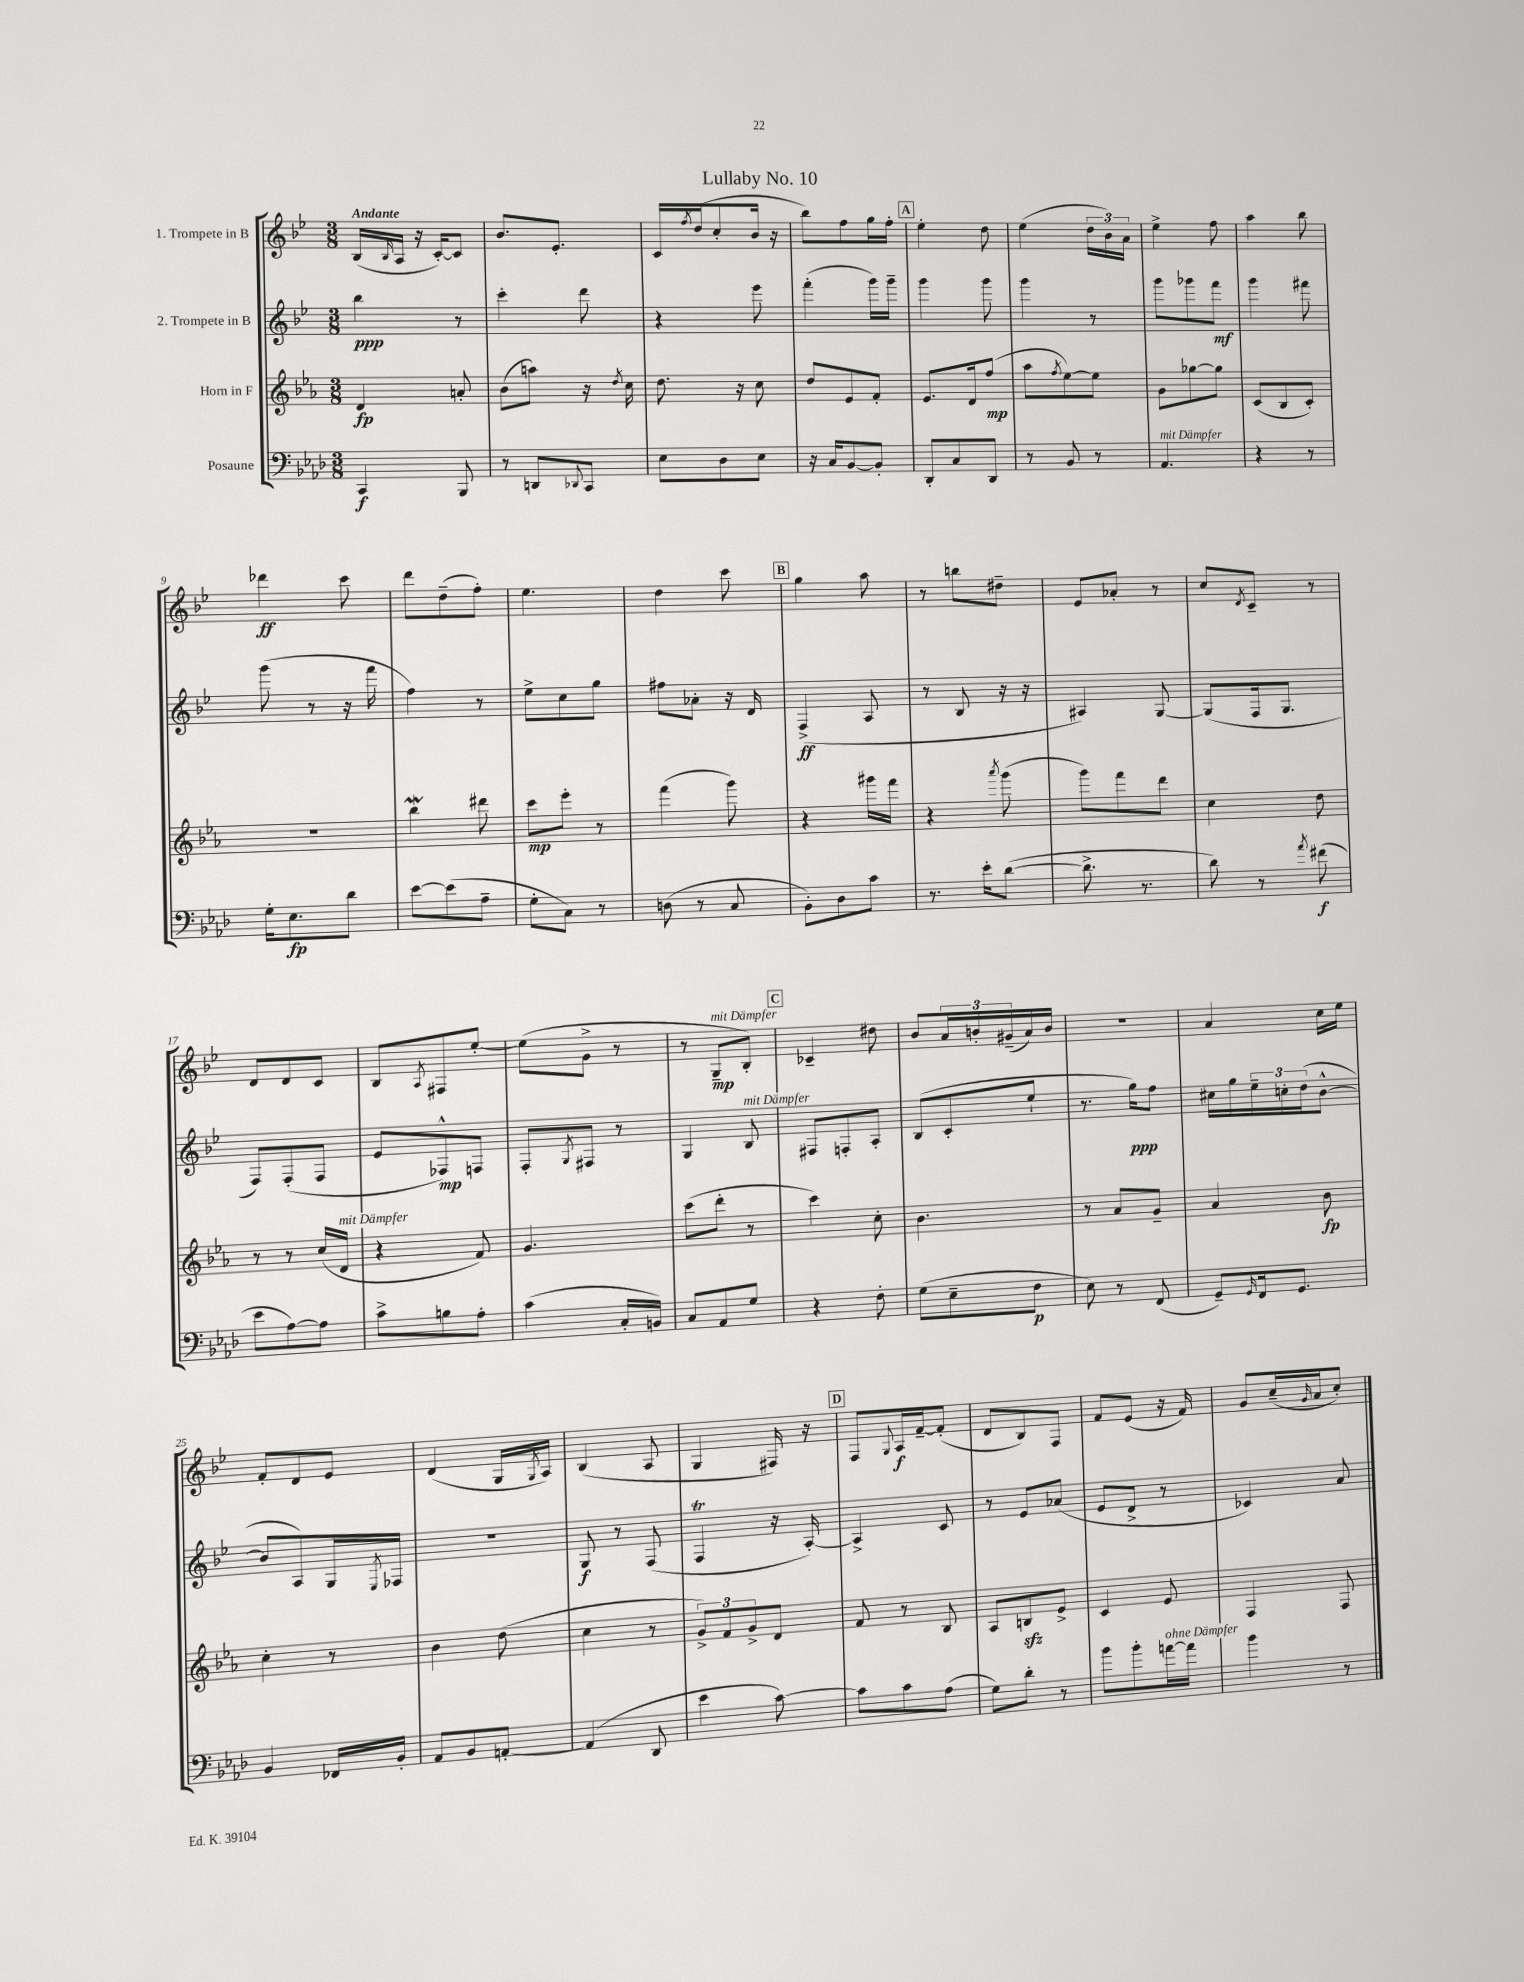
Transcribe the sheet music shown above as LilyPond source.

\header { title = "Lullaby No. 10" }
<<
\new StaffGroup <<
\new Staff = "s0" \with { instrumentName = "1. Trompete in B" } {
    \clef treble \key bes \major \numericTimeSignature \time 3/8 \tempo "Andante"
    bes16( \grace { bes16 } a16 r16 c'16~-.) c'8 |
    bes'8. ees'8.-. |
    c'16 \acciaccatura { f''8 } d''16( c''8-. bes'16 r16 |
    bes''8) f''8 g''16 f''16-. |
    \mark \markup { \box "A" } ees''4-. d''8 |
    ees''4( \tuplet 3/2 { d''16 bes'16) a'16 } |
    ees''4-> f''8 |
    a''4 bes''8 |
    des'''4\ff c'''8 |
    d'''8 d''8--( f''8-.) |
    ees''4. |
    d''4 c'''8 |
    \mark \markup { \box "B" } g''4 a''8 |
    r8 b''8 dis''8-- |
    ees'8 aes'8-. r8 |
    c''8 \acciaccatura { d'8 } c'8-- r8 |
    d'8 d'8 c'8 |
    bes8 \acciaccatura { a8 } fis8 ees''8~-. |
    ees''8( g'8-> r8 |
    r8 g8--\mp^\markup { \italic "mit Dämpfer" } bes8-.) |
    \mark \markup { \box "C" } ces'4-- dis''8 |
    bes'8 \tuplet 3/2 { a'16 b'16-. gis'16--( } a'16) b'16 |
    R4. |
    a'4 c''16 ees''16 |
    f'8-. d'8 ees'8 |
    d'4( g16 \acciaccatura { g8 } a16) |
    bes4( a8 |
    g4 fis16) r16 |
    \mark \markup { \box "D" } f8 \appoggiatura { g8 } a16\f f'16~-- f'8-.( |
    d'8 bes8) f8 |
    f'8 ees'8( r16 f'16) |
    g'8 c''16--( \grace { g'16 } a'16 c''8-.) \bar "|." |
}
\new Staff = "s1" \with { instrumentName = "2. Trompete in B" } {
    \clef treble \key bes \major \numericTimeSignature \time 3/8
    bes''4\ppp r8 |
    c'''4-. d'''8 |
    r4 ees'''8 |
    f'''4-.( g'''16) g'''16-- |
    \mark \markup { \box "A" } g'''4 g'''8 |
    g'''4 r8 |
    g'''8 ges'''8 f'''8\mf |
    g'''4 fis'''8 |
    g'''8( r8 r16 f'''16 |
    f''4) r8 |
    ees''8-> c''8 g''8 |
    fis''8 aes'8-. r16 d'16 |
    \mark \markup { \box "B" } f4->\ff( a8 |
    r8 bes8 r16 r16 |
    ais4) g8~ |
    g8( f16 g8. |
    f8) f8-.( f8 |
    ees'8 fes8-^\mp) f8 |
    f8-. \acciaccatura { g8 } fis8 r8 |
    g4 bes8^\markup { \italic "mit Dämpfer" } |
    \mark \markup { \box "C" } fis8 f8-. a8-. |
    bes8( c'8-. ees''8-! |
    r8. g''16\ppp) f''8 |
    cis''16 g''16 \tuplet 3/2 { ees''16-- c''16-. d''16( } bes'8~-^ |
    bes'8 a8) g16 \acciaccatura { ees8 } fes16 |
    R4. |
    g8\f r8 f8( |
    f4\trill r16 a16~-.) |
    \mark \markup { \box "D" } a4-> c'8 |
    r8 ees'8 aes'8( |
    ees'8 d'8-> r8 |
    ces'4) a'8 \bar "|." |
}
\new Staff = "s2" \with { instrumentName = "Horn in F" } {
    \clef treble \key ees \major \numericTimeSignature \time 3/8
    d'4\fp a'8-. |
    bes'8( a''8) r16 \acciaccatura { d''8 } c''16 |
    d''8. r16 c''8 |
    d''8 ees'8 f'8-. |
    \mark \markup { \box "A" } ees'8. d'16 f''8\mp( |
    aes''8 \acciaccatura { f''8 } ees''8~) ees''8 |
    g'8 ges''8~ ges''8 |
    c'8( bes8 c'8-.) |
    R4. |
    bes''4\mordent dis'''8 |
    c'''8\mp ees'''8-. r8 |
    f'''4( g'''8) |
    \mark \markup { \box "B" } r4 gis'''16 f'''16 |
    r4 \acciaccatura { aes'''8 } g'''8( |
    g'''8) f'''8 d'''8 |
    c''4 d''8 |
    r8 r8 c''16( d'16^\markup { \italic "mit Dämpfer" } |
    r4 f'8) |
    g'4. |
    c'''8( d'''8-. r8 |
    \mark \markup { \box "C" } c'''4) c''8-. |
    bes'4. |
    r8 aes'8 g'8-- |
    aes'4 bes'8\fp |
    c''4-. r8 |
    bes'4 d''8( |
    c''4 r8 |
    \tuplet 3/2 { g'8->) f'8 g'8-> } d'8 |
    \mark \markup { \box "D" } f'8 r8 bes8 |
    aes8 b8\sfz ees'8-> |
    c'4 ees'8 |
    f4 f8 \bar "|." |
}
\new Staff = "s3" \with { instrumentName = "Posaune" } {
    \clef bass \key aes \major \numericTimeSignature \time 3/8
    c,4\f bes,,8 |
    r8 d,8 \appoggiatura { des,8 } c,8 |
    ees8 des8 ees8 |
    r16 c16 bes,8~ bes,8-. |
    \mark \markup { \box "A" } des,8-. c8 des,8 |
    r8 bes,8 r8 |
    aes,4.^\markup { \italic "mit Dämpfer" } |
    r4 r8 |
    g16-. ees8.\fp des'8 |
    ees'8~ ees'8( aes8-- |
    g8-. c8) r8 |
    d8( r8 c8 |
    \mark \markup { \box "B" } bes,8-.) des8 c'8 |
    r8. ees'16-. des'8~( |
    des'8.-> r8. |
    des'8) r8 \acciaccatura { aes'8 } fis'8\f( |
    ees'8 aes8~) aes8 |
    c'8-> b8 aes8-. |
    c'4( c16-. b,16) |
    c8 aes,8 g8 |
    \mark \markup { \box "C" } r4 f8-. |
    g8( ees8-- f8\p |
    ees8) r8 f,8( |
    g,8--) \grace { g,16 } f,16 g,8. |
    bes,4 fes,16 bes,16-. |
    aes,8 bes,8 a,8~-. |
    a,4( des,8 |
    ees'4 c'8~) |
    \mark \markup { \box "D" } c'8 c'8 aes8( |
    g8) des'8-. r8 |
    bes'8 bes'8-. a'16~^\markup { \italic "ohne Dämpfer" } a'16 |
    bes'4 r8 \bar "|." |
}
>>
>>
